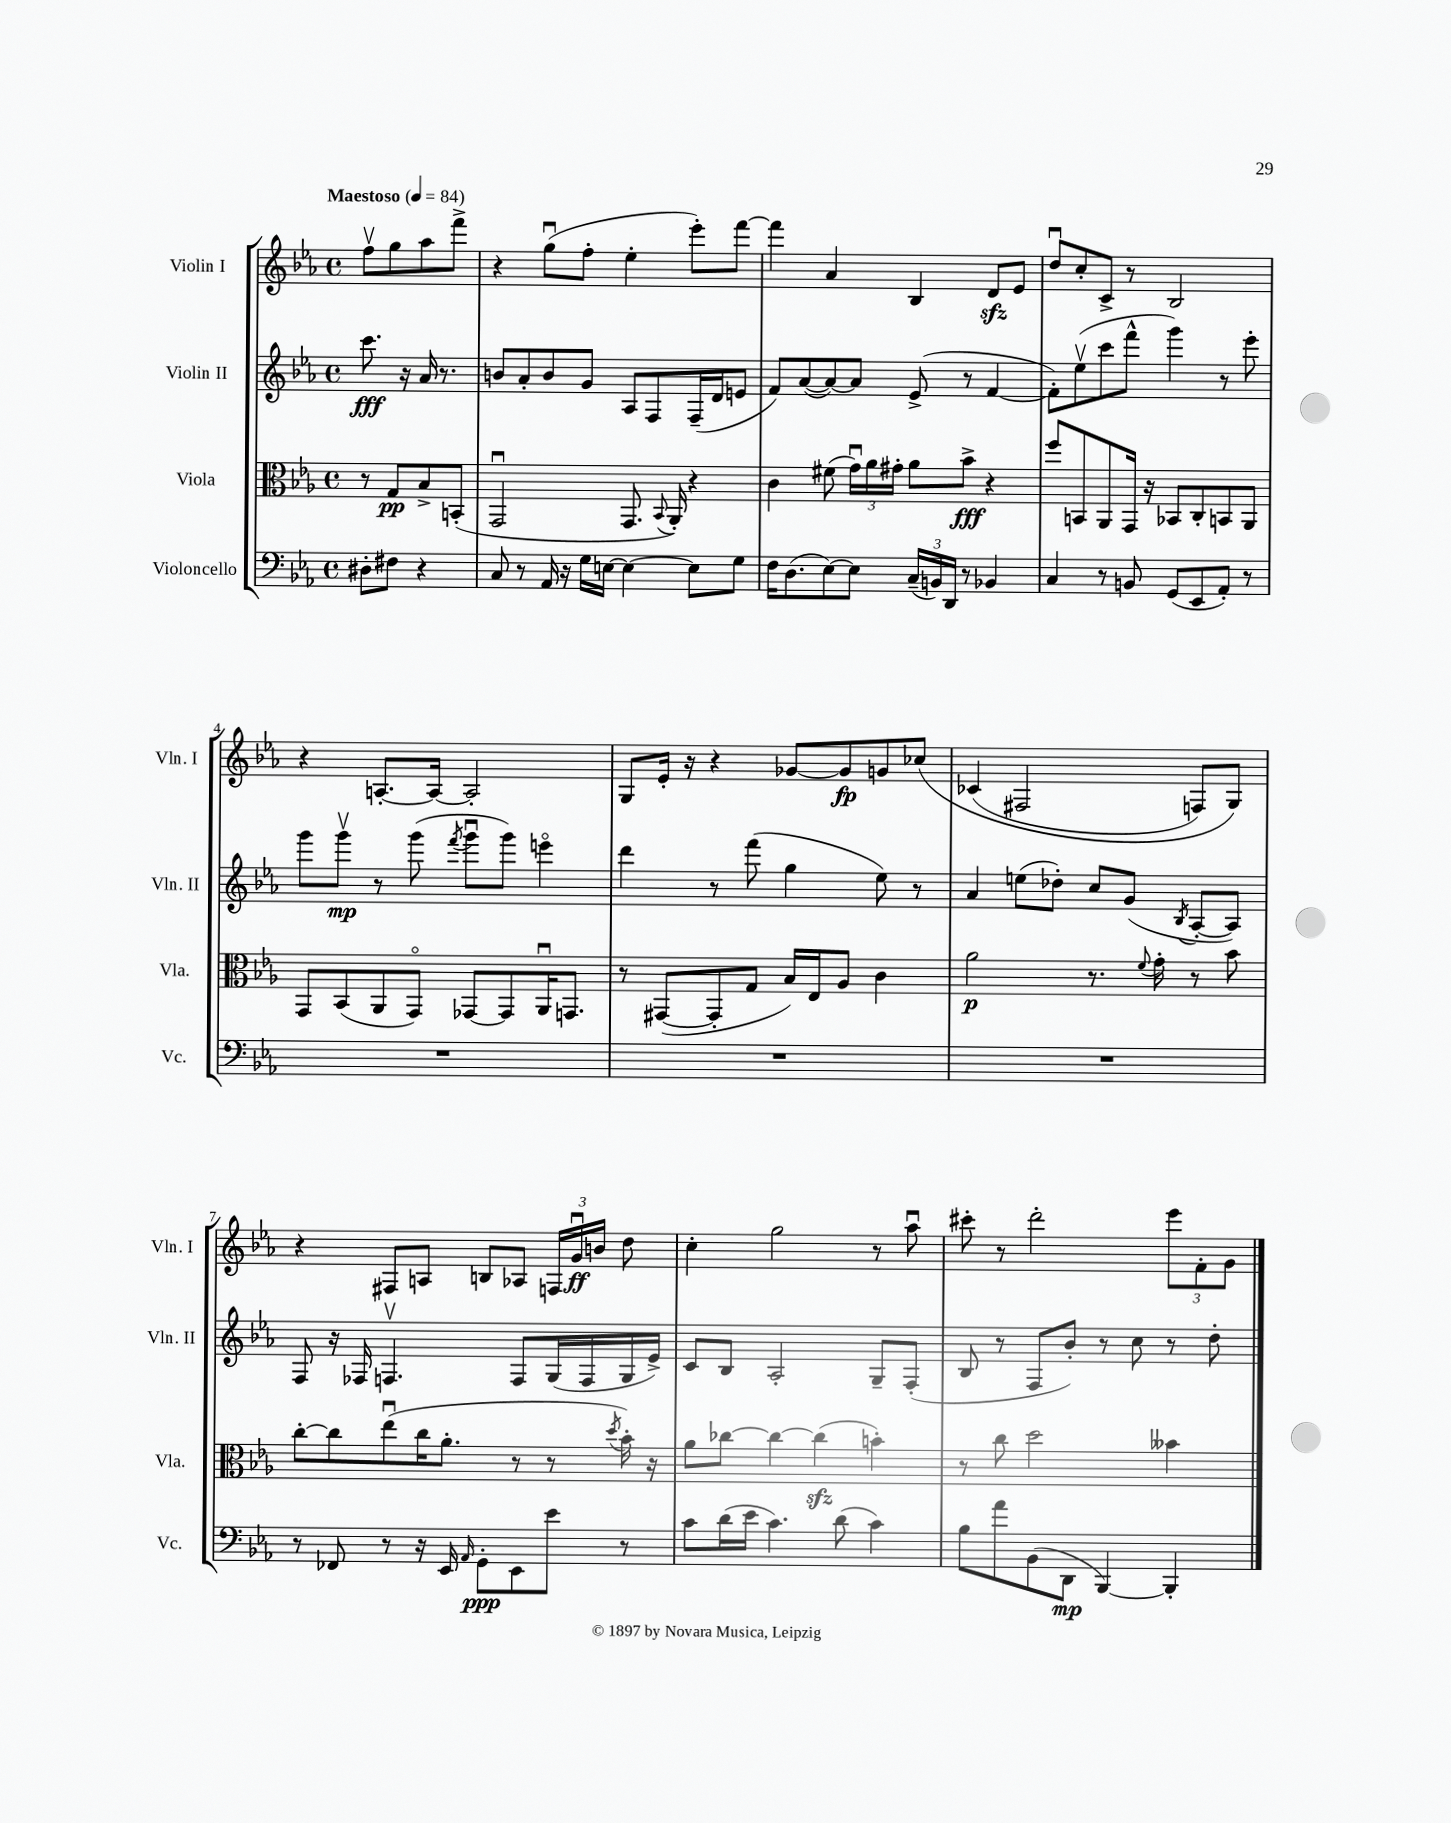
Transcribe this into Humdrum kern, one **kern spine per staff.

**kern	**kern	**kern	**kern
*staff4	*staff3	*staff2	*staff1
*clefF4	*clefC3	*clefG2	*clefG2
*k[b-e-a-]	*k[b-e-a-]	*k[b-e-a-]	*k[b-e-a-]
*M4/4	*M4/4	*M4/4	*M4/4
*met(c)	*met(c)	*met(c)	*met(c)
*MM84	*MM84	*MM84	*MM84
8D#'\L	8r	8.ccc\	8ffv\L
8F#\J	8G/L	.	8gg\
.	.	16r	.
4r	8B-^/	16a-/	8aa-\
.	.	8.r	.
.	(8BB'/J	.	8fff^\J
=	=	=	=
8C/	2GGu/	8b/L	4r
8r	.	8a-'/	.
16AA-/	.	8b/	(8ggu\L
16r	.	.	.
16G\LL	.	8g/J	8ff'\J
[16E\JJ	.	.	.
4E\_	8.GG/	8A-/L	4ee-'\
.	.	8F/	.
.	8qqBB-/	.	.
.	16AA-'/)	.	.
8E\]L	4r	(16F~/L	8eee-'\L)
.	.	16d/J	.
8G\J	.	8e/J	[8fff\J
=	=	=	=
16F\LK	4c\	8f/L)	4fff\]
(8.D\	.	.	.
.	.	([8a-/	.
[8E-\)	(8f#\	8a-/_)	4a-/
8E-\]J	24gu\LL)	8a-/]J	.
.	24a-\	.	.
.	24g#'\JJ	.	.
(24C~/LL	8a-\L	(8e-^/	4B-/
24BB/)	.	.	.
24DD/JJ	.	.	.
8r	8b-^\J	8r	.
4BB-/	4r	[4f/	8d/L
.	.	.	8e-/J
=	=	=	=
4C/	8ff/L	8f'\]L)	8ddu/L
.	8BB/	(8ee-v\	8cc'/
8r	8AA-/	8ccc\	8c^/J
8BB/	16GG/Jk	8fff^^\J	8r
.	16r	.	.
(8GG/L	8BB-/L	4ggg\)	2B-/
8EE-/	8C'/	.	.
8AA-'/J)	8BB/	8r	.
8r	8AA-/J	8eee-'\	.
=	=	=	=
1r	8GG/L	8ggg\L	4r
.	(8BB-/	8gggv\J	.
.	8AA-/	8r	[8.A'/L
.	8GGo/J)	(8ggg\	.
.	.	.	16A/_Jk
.	.	8qfff/	.
.	[8GG-/L	8gggu\L	2A'/]
.	8GG-/]	8ggg\J)	.
.	16AA-u/K	4eeeo\	.
.	8.GG/J	.	.
=	=	=	=
1r	8r	4ddd\	8G/L
.	([8GG#/L	.	16e-'/Jk
.	.	.	16r
.	8GG#'/]	8r	4r
.	8G/J	(8fff\	.
.	16B-/LL)	4gg\	[8g-/L
.	16E-/J	.	.
.	8A-/J	.	8g-/]
.	4c\	8ee-\)	8g/
.	.	8r	&(8cc-/J
=	=	=	=
1r	2a-\	4a-/	(4c-/
.	.	(8ee\L	2F#/
.	.	8dd-'\J)	.
.	8.r	8cc/L	.
.	.	(8g/J	.
.	8qqf/	.	.
.	16g'\	.	.
.	.	8qB-/	.
.	8r	[8A-'/L	8F/L)
.	8b-\	8A-/]J)	8G/J&)
=	=	=	=
8r	[8cc'\L	8F/	4r
8FF-/	8cc\]	16r	.
.	.	16F-/	.
8r	(8ee-u\	4.Fv/	8F#/L
16r	16cc\K	.	8A/J
16EE-/	8.a-'\J	.	.
16qqAA-/	.	.	.
8GG'\L	.	.	8B/L
8EE-\	8r	8F/L	8A-/J
8e-\J	8r	(16G/L	24F/LL
.	.	.	24gu/
.	.	16F/	.
.	.	.	24b/JJ
.	8qdd/	.	.
8r	16b-'\)	16G/	8dd\
.	16r	16e-^/JJ)	.
=	=	=	=
8c\L	8a-\L	8c/L	4cc'\
(16d\L	[8cc-\J	8B-/J	.
16e-\JJ	.	.	.
4.c\)	4cc-\_	2A-'/	2gg\
.	(4cc-\]	.	.
(8d\	.	.	.
4c\)	4b'\)	8G~/L	8r
.	.	(8F'/J	8aa-u\
=	=	=	=
8B-\L	8r	8B-/	8ccc#'\
8a-\	8cc\	8r	8r
(8BB-\	2dd\	8F/L	2ddd'\
8DD\J	.	8b-'/J)	.
[4BBB-/)	.	8r	.
.	.	8cc\	.
4BBB-'/]	4b--\	8r	12eee-\L
.	.	.	12f'\
.	.	8dd'\	.
.	.	.	12g\J
==	==	==	==
*-	*-	*-	*-
